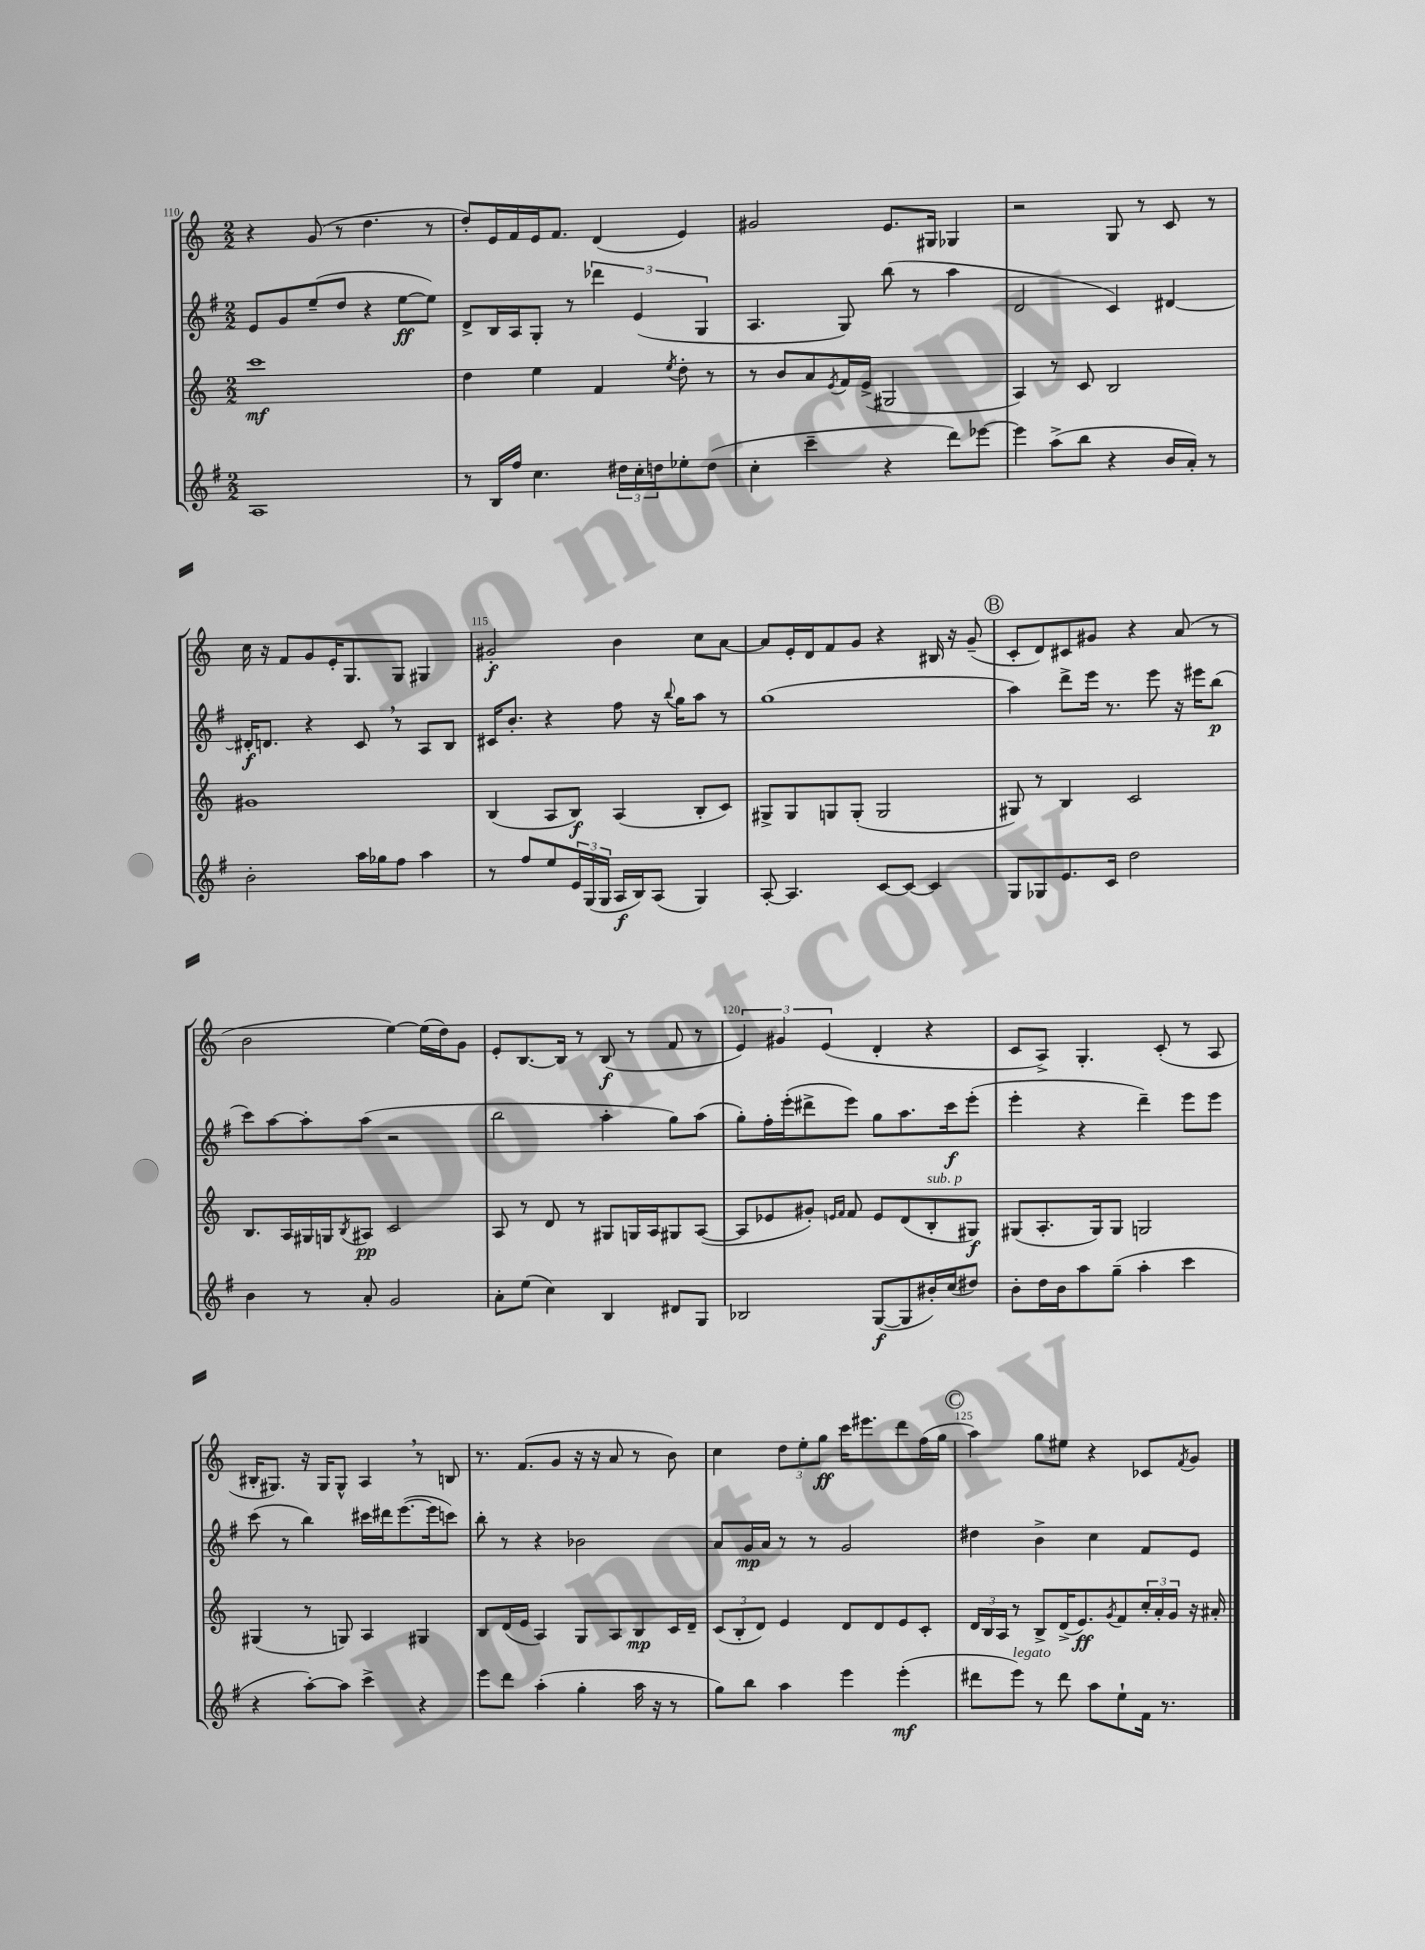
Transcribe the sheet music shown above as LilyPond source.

<<
\new StaffGroup <<
\new Staff = "s0" {
    \clef treble \key c \major \numericTimeSignature \time 2/2
    r4 g'8( r8 d''4. r8 |
    d''8-.) e'16 f'16 e'16 f'8. d'4( e'4) |
    gis'2 e'8. gis16 ges4 |
    r2 g8 r8 c'8 r8 |
    c''16 r16 f'8 g'8 e'16-. g8. g8 gis4 |
    gis'2-.\f b'4 c''8 a'8~ |
    a'8 e'16-. d'16 f'8 g'8 r4 bis16 r16 g'8--( |
    \mark \markup { \circle "B" } c'8-. d'8) cis'8 gis'8 r4 a'8( r8 |
    b'2 e''4~) e''16( d''16) g'8 |
    e'8-. b8.~ b16 r8 b8\f( r8 f'8 r8 |
    \tuplet 3/2 { e'4) gis'4 e'4( } d'4-. r4 |
    c'8 a8->) g4.-. c'8-.( r8 a8 |
    bis16-. gis8.) r16 gis16 gis8-^ a4 \breathe r8 b8 |
    r8. f'8.( g'8 r16 r16 a'8 r8 b'8) |
    c''4 \tuplet 3/2 { d''8 e''8-. g''8\ff } c'''16 eis'''8. d'''8 f''16( g''16 |
    \mark \markup { \circle "C" } a''4) g''8 eis''8 r4 ces'8 \acciaccatura { f'8 } g'8 \bar "|." |
}
\new Staff = "s1" {
    \clef treble \key g \major \numericTimeSignature \time 2/2
    e'8 g'8 e''8--( d''8 r4 e''8~\ff e''8) |
    d'8-> b16 a16 g8-. r8 \tuplet 3/2 { des'''4 e'4( g4 } |
    a4. g8) b''8( r8 a''4 |
    d'2 c'4) dis'4~ |
    dis'16-.\f d'8. r4 c'8 \breathe r8 a8 b8 |
    cis'16 b'8.-. r4 fis''8 r16 \appoggiatura { b''8 } g''16 a''8 r8 |
    g''1( |
    \mark \markup { \circle "B" } a''4) d'''8-> e'''16 r8. e'''8 r16 eis'''16 b''8\p( |
    c'''8) a''8~ a''8-. a''8( r2 |
    b''2 a''4-. g''8) a''8( |
    g''8-.) fis''16-. e'''16-.( dis'''8-> e'''8) g''8 a''8. c'''16\f e'''8-.( |
    e'''4-. r4 d'''4--) e'''8 e'''8 |
    c'''8( r8 b''4) cis'''16 dis'''16 e'''8.~( e'''16 c'''8) |
    b''8-. r8 r4 bes'2 |
    a'8 g'16\mp a'16 r8 r8 g'2 |
    \mark \markup { \circle "C" } dis''4 b'4-> c''4 fis'8 e'8 \bar "|." |
}
\new Staff = "s2" {
    \clef treble \key c \major \numericTimeSignature \time 2/2
    c'''1\mf |
    d''4 e''4 f'4 \acciaccatura { e''8 } d''8-. r8 |
    r8 b'8 a'8 \acciaccatura { e'8 } f'16 e'16->( gis2 |
    a4) r8 c'8 b2 |
    gis'1 |
    b4( a8 b8\f) a4( b8-. c'8) |
    gis8-> gis8 g8 g8-.( g2 |
    \mark \markup { \circle "B" } gis8) r8 b4 c'2 |
    b8. a16 gis16 g16 \acciaccatura { b8 } ais8\pp c'2 |
    a8 r8 d'8 r8 gis8 g16 a16 gis8 a8~( |
    a8 ees'8 gis'8-.) \grace { e'16 f'16 } f'8 e'8 d'8( b8-.^\markup { \italic "sub. p" } gis8\f) |
    gis8( a8.-. gis16) gis8 g2 |
    gis4( r8 g8) a4 gis4 |
    b8 d'16( e'16 a4) g8 a8 b8\mp c'16 d'16-- |
    \tuplet 3/2 { c'8( b8-. d'8) } e'4 d'8 d'8 e'8 c'8-. |
    \mark \markup { \circle "C" } \tuplet 3/2 { d'16 b16 a16 } r8 b8-> d'16->( e'8.\ff) \acciaccatura { g'8 } f'8 \tuplet 3/2 { c''16-. a'16-. g'16 } r16 ais'16-. \bar "|." |
}
\new Staff = "s3" {
    \clef treble \key g \major \numericTimeSignature \time 2/2
    a1 |
    r8 b16 fis''16 c''4. \tuplet 3/2 { dis''16 c''16-. d''16 } ees''8-. d''8( |
    c''4-. c'''4-- r4 d'''8) ees'''8~ |
    ees'''4 a''8->( b''8 r4 b'16 a'16-.) r8 |
    b'2-. a''16 ges''16 fis''8 a''4 |
    r8 fis''8 e''8 \tuplet 3/2 { e'16 g16( g16 } a16\f b16) a8( g4) |
    a8~-. a4. c'8~ c'8~ c'4 |
    \mark \markup { \circle "B" } g8 ges8 e'8. c'16 d''2 |
    b'4 r8 a'8-. g'2 |
    a'8-. e''8( c''4) b4 dis'8 g8 |
    bes2 g8~\f( g8 bis'16-.) c''16( dis''8) |
    b'8-. d''16 b'16 a''8 g''8--( a''4-. c'''4 |
    r4 a''8~-.) a''8 c'''4-> r4 |
    e'''8 d'''8 a''4-.( g''4-. a''16 r16 r8 |
    g''8) b''8 a''4 e'''4 e'''4-.\mf( |
    \mark \markup { \circle "C" } dis'''8 e'''8^\markup { \italic "legato" }) r8 dis'''8 a''8 e''8-! fis'16 r8. \bar "|." |
}
>>
>>
\layout { \context { \Score currentBarNumber = #110 \override BarNumber.break-visibility = ##(#f #t #t) barNumberVisibility = #(every-nth-bar-number-visible 5) } }
